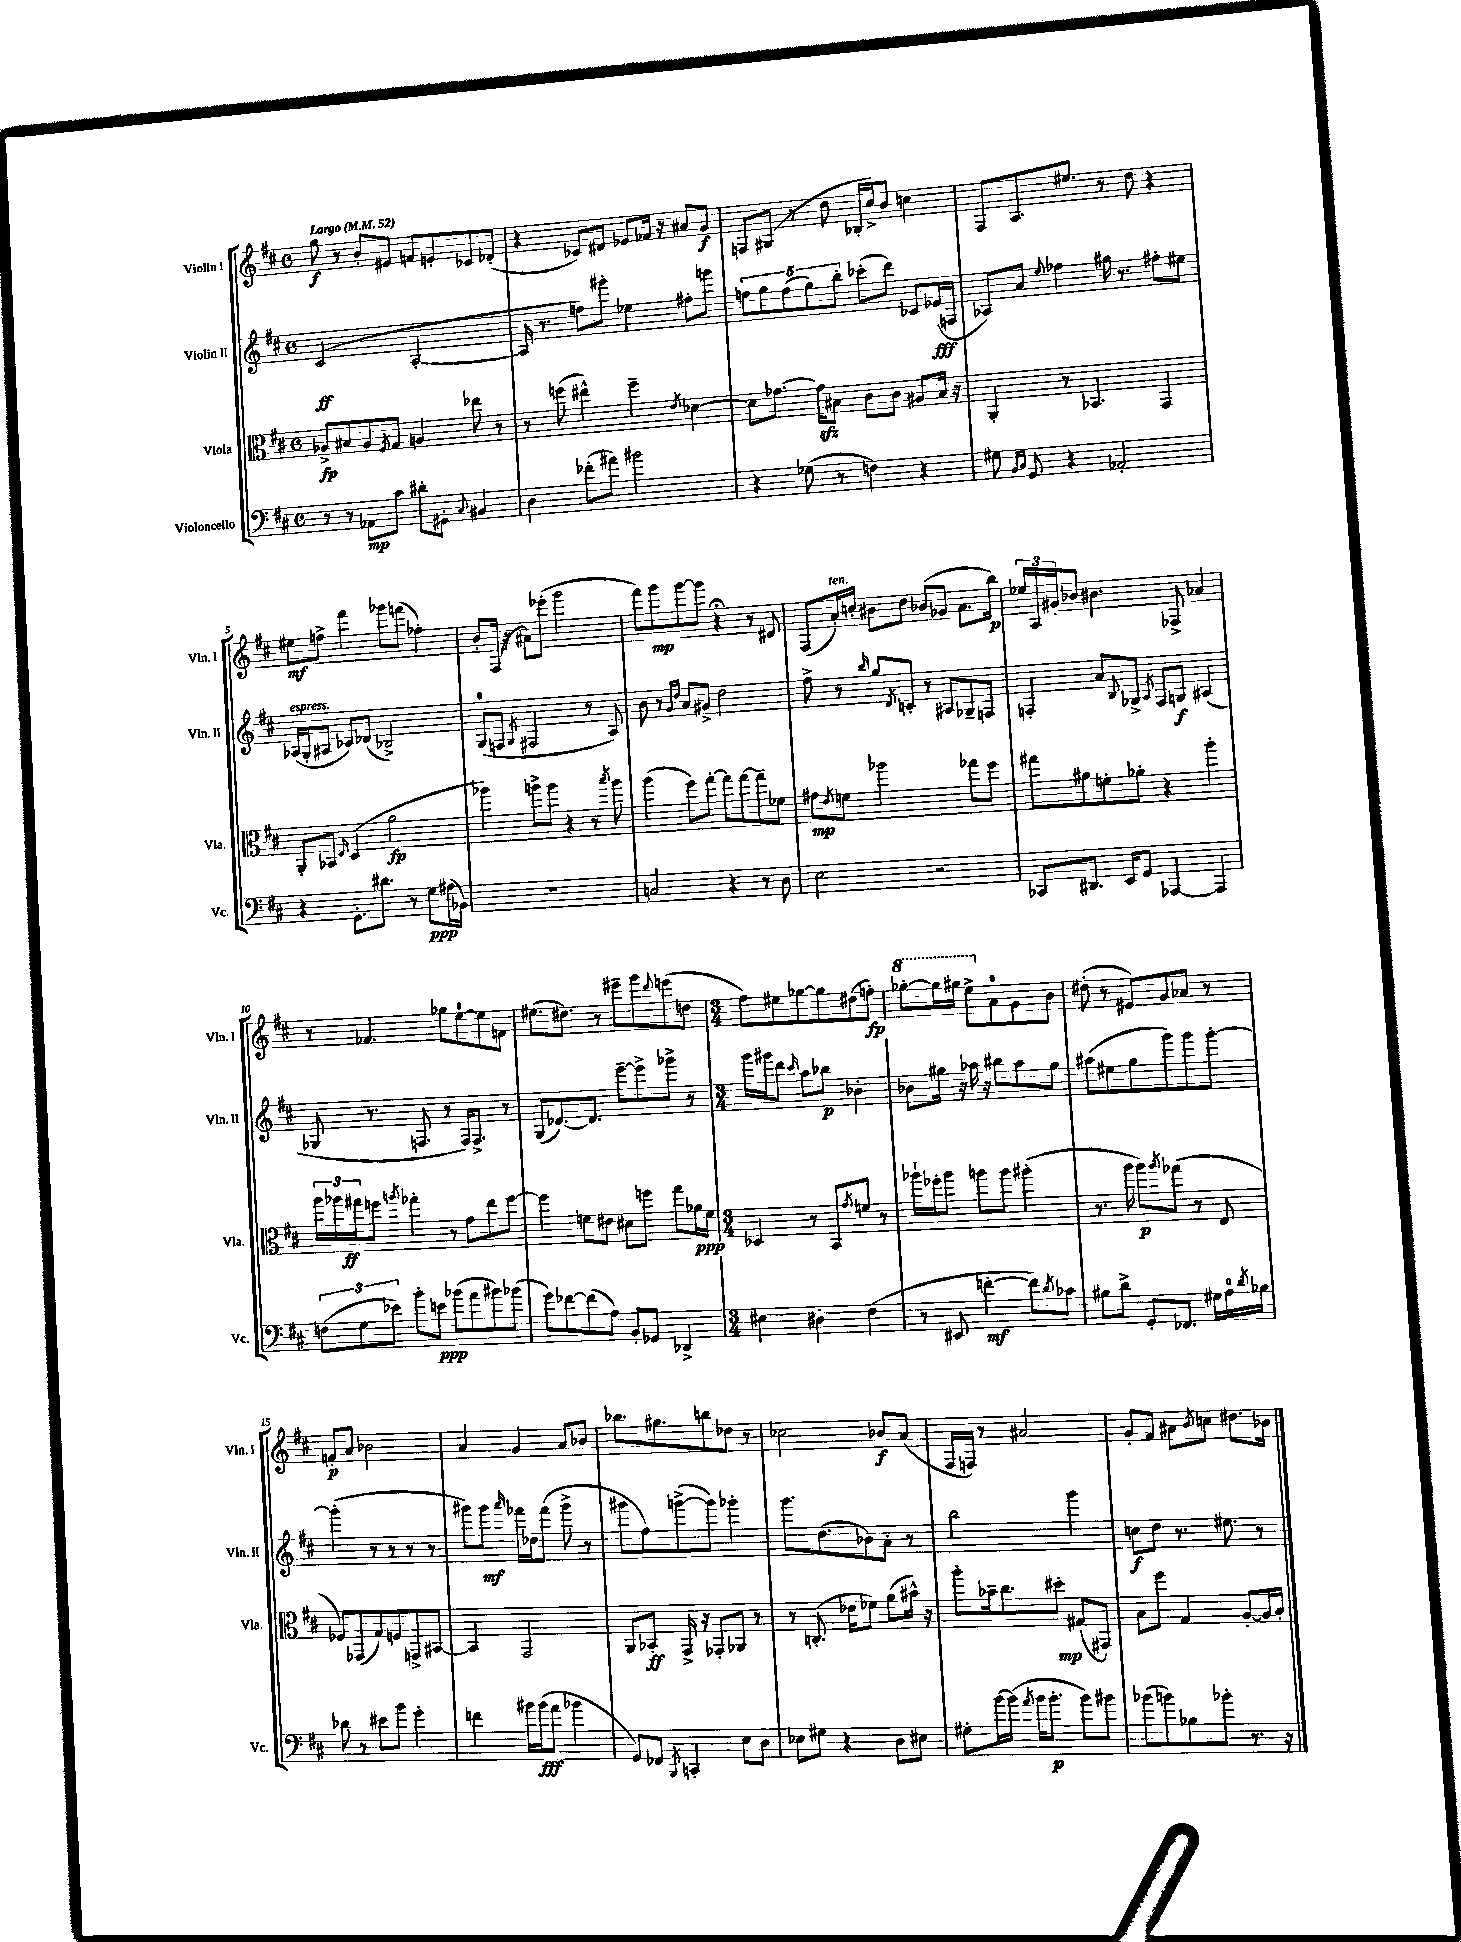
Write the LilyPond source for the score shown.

<<
\new StaffGroup <<
\new Staff = "s0" \with { instrumentName = "Violin I" shortInstrumentName = "Vln. I" } {
    \clef treble \key d \major \defaultTimeSignature \time 4/4 \tempo "Largo" 4 = 52
    g''8\f r8 b'8-. eis'8 f'8 e'8-. ces'8 des'8-.( |
    r4 ces'8) dis'8 ees'8 fes'16 r16 ais'8 g'8\f |
    f8 gis8( r8 d''8 bes16-. cis''16->) b'8 c''4 |
    fis8 a8. eis''8. r8 d''8 r4 |
    eis''8\mf f''8-> fis'''4 ges'''8 f'''8( fes''4-.) |
    b'8-. fis16( r16 ais'8) ees'''8-.( g'''2 |
    fis'''8) g'''8\mp g'''8~ g'''8 r4\fermata r8 dis'8 |
    fis8( a'16-.^\markup { \italic "ten." }) c''16-. bis'8 d''8 bes'8( ges'8 a'8. b''16\p) |
    \tuplet 3/2 { ees''16 a16 gis'16-. } bes'8 bis'4. fes8-> aes'4 |
    r8 fes'4. ges''8 e''8-0~ e''8 f'8 |
    eis''8.( dis''8.) r8 eis'''8-- g'''8 \appoggiatura { d'''8 } e'''8( d''8 |
    \numericTimeSignature \time 3/4 fis''8) eis''8 ges''8~ ges''8 dis''8( f''8-.\fp) |
    \ottava #1 ges'''8~-. ges'''16 gis'''16 e'''8-> \ottava #0 a'8-0 g'8 b'8 |
    dis''8-.( r8 eis'8) g'8 aes'8 r8 |
    f'8-.\p a'8 bes'2 |
    a'4 g'4 a'8 bes'8 |
    bes''8. gis''8. b''8 des''8 r8 |
    ces''2 bes'8\f a'8( |
    fis16 f16) r8 ais'2 |
    g'8-. fis'8 ais'8 \acciaccatura { b'8 } c''8 dis''8. bes'16 \bar "|." |
}
\new Staff = "s1" \with { instrumentName = "Violin II" shortInstrumentName = "Vln. II" } {
    \clef treble \key d \major \defaultTimeSignature \time 4/4
    cis'2\ff( a2~-. |
    a16 r8. f''8) gis'''8-. ees''4 fis''8-. g'''8 |
    \tuplet 5/4 { f''8 g''8 f''8( g''8) b''8-. } ces'''8-.( d'''8) ces'8 ees'16\fff( f16 |
    aes8) a'8 \appoggiatura { e''8 } fes''4 gis''16 r8. fis''8-. eis''8 |
    aes16^\markup { \italic "espress." }( g16-. ais8 ces'8) des'8( bes2->) |
    g8-0( f8 \acciaccatura { g8 } fis2 r8 a8) |
    b'8 r8 \grace { g'16 d''16 } a'8 gis'8-> d''2 |
    fis''8-> r8 \grace { b''16 } g''8 \acciaccatura { d'8 } c'8-. r8 ais8 ges8-- f8 |
    f4-. a'8 \appoggiatura { b8 } ges8-> \acciaccatura { a8 } f8 g8\f ais4( |
    ges8 r8. f8. r8 f16) f8.-> r8 |
    g8( des'8.~) des'8. e'''8~-- e'''8-> ges'''8-> r8 |
    \numericTimeSignature \time 3/4 g'''16 gis'''16 d'''8 \grace { cis'''16 } a''8 bes''8\p bes'4-. |
    bes'8 gis''16 r16 aes''16 r16 bis''8 aes''8 gis''8 |
    ais''8( eis''8 g''8 g'''8) g'''8 g'''8~-. |
    g'''4-.( r8 r8 r8 r8 |
    gis'''8) gis'''8\mf \grace { a'''16 } fes'''16 des''16 fes'''8( gis'''8-> r8 |
    gis'''8 fis''8) g'''8~->( g'''8) ges'''4-. |
    g'''8. d''8.( bes'8) a'8-. r8 |
    b''2 g'''4 |
    c''8\f d''8 r8. eis''8. r8 \bar "|." |
}
\new Staff = "s2" \with { instrumentName = "Viola" shortInstrumentName = "Vla." } {
    \clef alto \key d \major \defaultTimeSignature \time 4/4
    aes8->\fp bis8 aes8 \acciaccatura { fis8 } g8 a4 ees''8 r8 |
    r8 f''8( eis''4-^) f''4-- \acciaccatura { e'8 } des'4~ |
    des'8 ges'8.~ ges'16\sfz bis8 cis'8 cis'8 ais8 bis16 r16 |
    a,4-. r8 bes,4. g,4 |
    a,8-. bes,8 \grace { e16 } d4( a'2\fp |
    aes''4) a''8-> a''8 r4 r8 \acciaccatura { b''8 } a''8 |
    a''4( fis''8) g''8~-. g''8 g''8~ g''8-- fes'8 |
    gis'8\mp \acciaccatura { e'8 } f'8 aes''2 ges''8 fis''8 |
    gis''8 ais'8 f'8-. aes'8-. r4 a''4-. |
    \tuplet 3/2 { a''16 aes''16 gis''16\ff } f''8 \acciaccatura { a''8 } ges''4-. r8 g'8 e''8 f''8~ |
    f''4 f'8 eis'8 dis'8 f''8 g''8 aes'16\ppp f'16 |
    \numericTimeSignature \time 3/4 des4 r8 b,8 \acciaccatura { g'8 } f'8 r8 |
    aes''16-! fes''16-. aes''8 a''8 a''8 ais''4-.( |
    r8. a''16 a''8\p) \acciaccatura { a''8 } ges''8( r8 e8 |
    fes8) ges,8( g8) f8 g,8-> bis,8~ |
    bis,4 g,2 |
    a,8 bes,8-.\ff g,16-> r16 ges,8-. aes,8 r8 |
    r8 c8.-.( ees'16 fes'8) a'8( bis'16-^) r16 |
    a''8-. bes'16-- cis''8. dis''8-.\mp gis8( gis,8) |
    b8 fis''8 g4 a8~-. a16 b16-. \bar "|." |
}
\new Staff = "s3" \with { instrumentName = "Violoncello" shortInstrumentName = "Vc." } {
    \clef bass \key d \major \defaultTimeSignature \time 4/4
    r8 r8 aes,8\mp cis'8 dis'8-. gis,8-. \appoggiatura { cis8 } bis,4 |
    d4 fes'8-.( ais'8) bis'2 |
    r4 ges8( r8 f4) r4 |
    gis8 \grace { b,16 cis16 } g,8 r4 aes,2-. |
    r4 g,8.-. dis'8. r8 g8\ppp ais16( bes,16) |
    R1 |
    c2 r4 r8 d8 |
    e2 r2 |
    ces,8 dis,8. e,16 g,8 aes,,4~ aes,,4 |
    \tuplet 3/2 { f8( g8 ees'8) } b'8-. e'8\ppp bes'8( a'8 bis'8) bes'8( |
    g'8) fes'8~ fes'8( a8) b,8-. ges,8 des,4-> |
    \numericTimeSignature \time 3/4 eis4 dis4-. fis4( |
    r8 eis,8 f'4~-.\mf f'8) \acciaccatura { d'8 } ces'8 |
    bis8 d'8-> g,8-. fes,8. gis16 a16-0 \acciaccatura { d'8 } bes16 |
    des'8 r8 eis'8 b'8 g'4-. |
    f'4 bis'16 bis'16\fff( a'8 bes'4 |
    g,8) fes,8 \acciaccatura { b,,8 } c,4-. e8 d8 |
    ees8 gis8 r4 d8 eis8 |
    gis8-. b'16~ b'16( \acciaccatura { a'8 } b'16 b'8.-.\p b'8) bis'8 |
    bes'8( b'8) bes8 bes'8-. r8. r16 \bar "|." |
}
>>
>>
